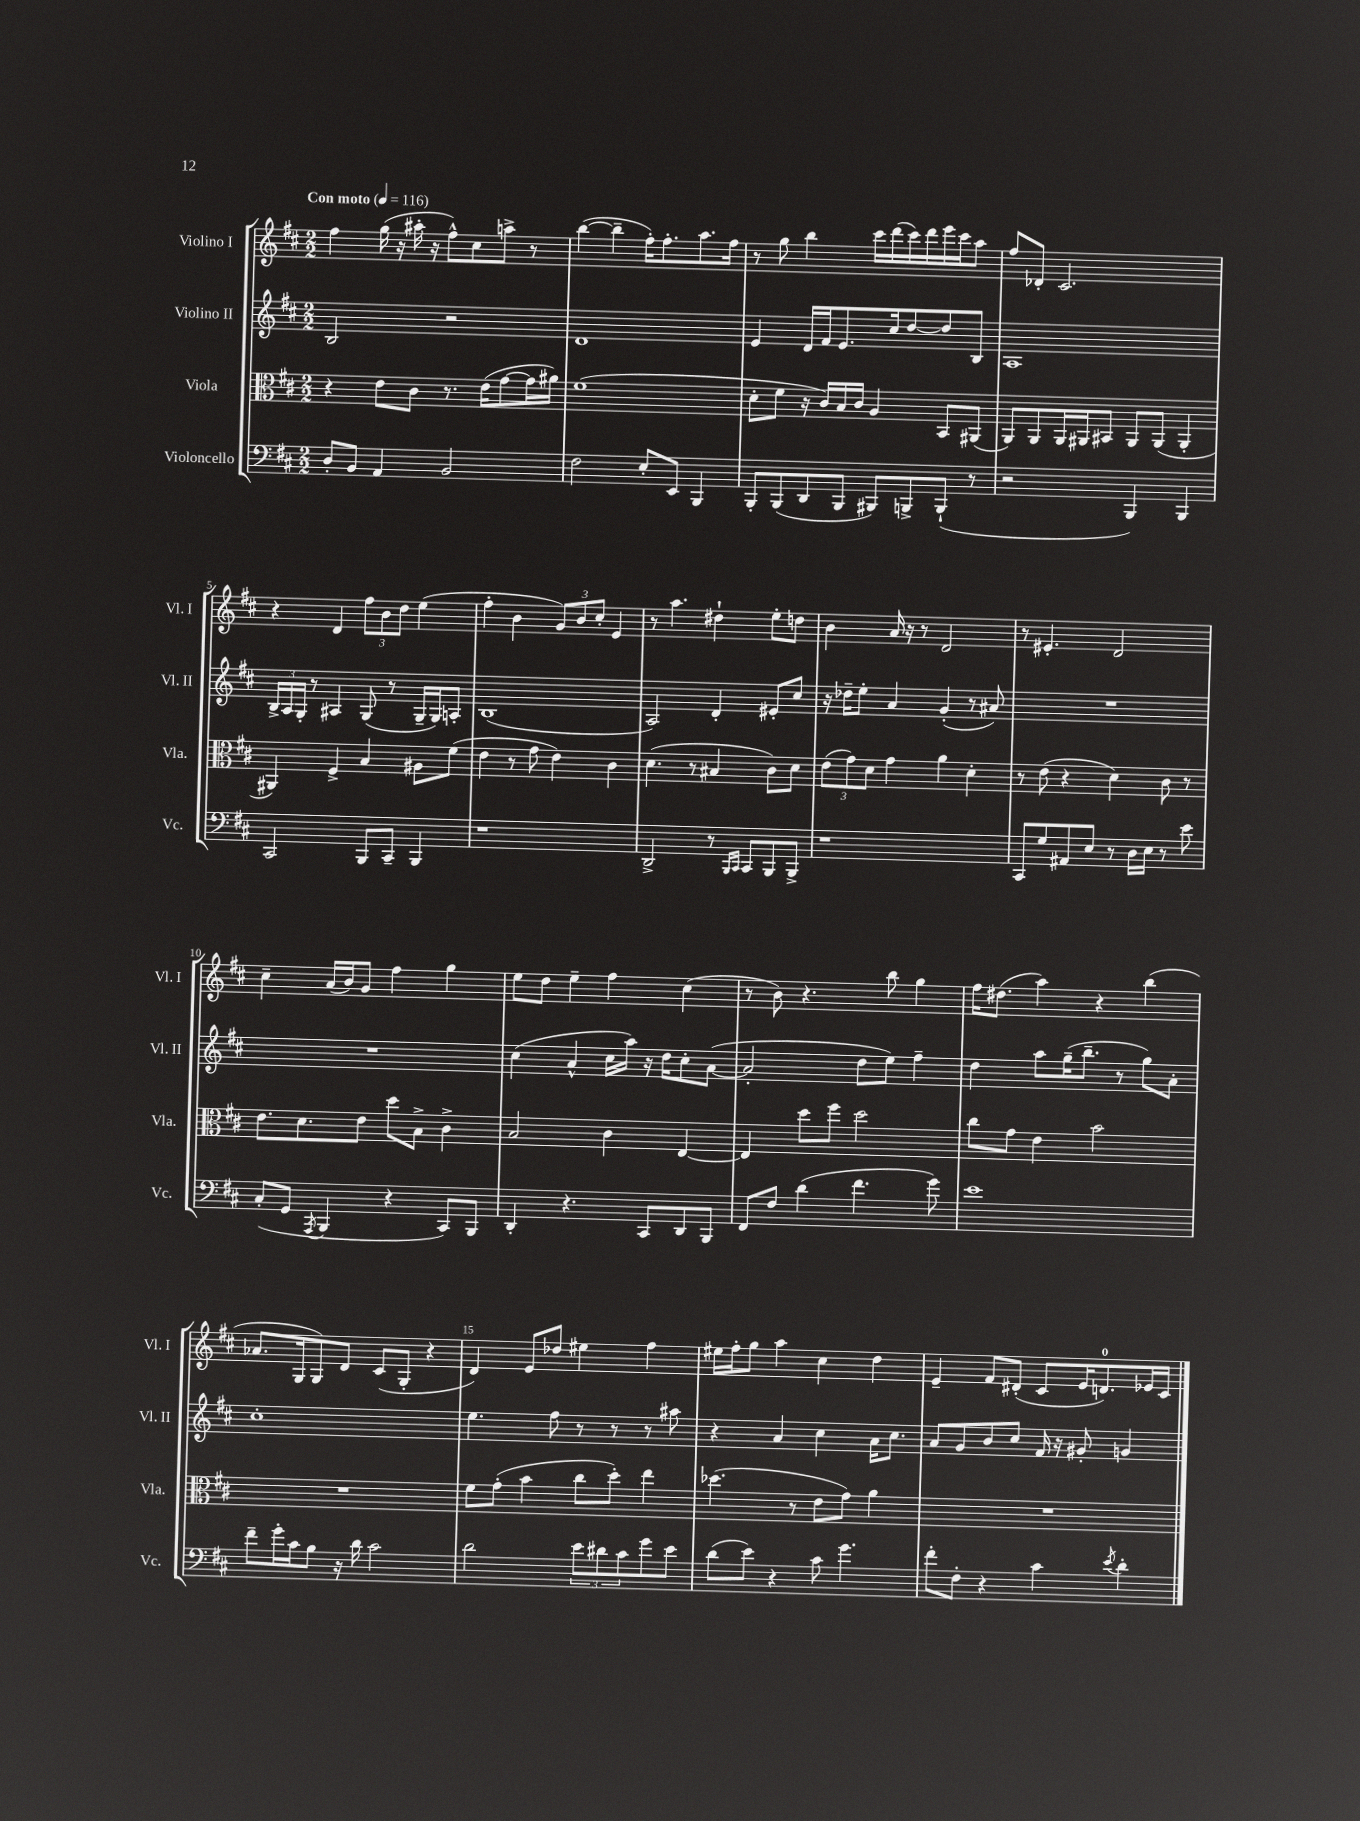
<<
\new StaffGroup <<
\new Staff = "s0" \with { instrumentName = "Violino I" shortInstrumentName = "Vl. I" } {
    \clef treble \key d \major \numericTimeSignature \time 2/2 \tempo "Con moto" 4 = 116
    fis''4 g''16( r16 ais''16-. r16 fis''8-^) cis''8 a''8-> r8 |
    b''4~( b''4-- fis''16-.) fis''8.-. a''8. fis''16 |
    r8 g''8 b''4 cis'''16 d'''16( cis'''16) d'''16 e'''16 cis'''16 a''8 |
    fis''8 des'8-. cis'2. |
    r4 d'4 \tuplet 3/2 { fis''8 b'8 d''8 } e''4( |
    fis''4-. b'4 \tuplet 3/2 { g'8) b'8 cis''8-. } e'4 |
    r8 a''4. dis''4-! e''8-. d''8 |
    b'4 a'16 r16 r8 d'2 |
    r8 eis'4.-. d'2 |
    cis''4-- a'16( b'16) g'8 fis''4 g''4 |
    e''8 d''8 e''4-- fis''4 cis''4( |
    r8 b'8) r4. b''8 g''4 |
    fis''16 dis''8.( a''4) r4 b''4( |
    aes'8. g16 g8) d'8 cis'8( g8-. r4 |
    d'4) e'8 des''8 eis''4 fis''4 |
    eis''16 fis''16-. g''8 a''4 cis''4 d''4 |
    e'4-- fis'8 dis'8-.( cis'8 e'16 d'8.-0) ees'16 cis'16 \bar "|." |
}
\new Staff = "s1" \with { instrumentName = "Violino II" shortInstrumentName = "Vl. II" } {
    \clef treble \key d \major \numericTimeSignature \time 2/2
    b2 r2 |
    d'1 |
    e'4 d'16 fis'16 e'8. cis''16 d''8~ d''8 b8 |
    a1 |
    \tuplet 3/2 { b16-> a16 g16-. } r8 ais4 g8( r8 g16-- g16) a8-. |
    b1( |
    a2) d'4-. eis'8-. cis''8 |
    r16 des''16-- e''8-. a'4 g'4-.( r8 ais'8) |
    R1 |
    R1 |
    cis''4( a'4-^ cis''16 a''16) r16 d''16 cis''8-. a'8~( |
    a'2-. d''8 e''8) fis''4-- |
    d''4 a''8 g''16--( b''8.-- r8 g''8) a'8-. |
    cis''1-. |
    e''4. fis''8 r8 r8 r8 ais''8 |
    r4 a'4 cis''4 a'16 cis''8. |
    a'8 g'8 b'8 cis''8 fis'16 r16 gis'8-. g'4 \bar "|." |
}
\new Staff = "s2" \with { instrumentName = "Viola" shortInstrumentName = "Vla." } {
    \clef alto \key d \major \numericTimeSignature \time 2/2
    r4 e'8 cis'8 r8. e'16( g'8~ g'16 ais'16) |
    fis'1( |
    d'8-. fis'8 r16 cis'16) b16 cis'16 a4 b,8 ais,8( |
    a,8) a,8 a,16 ais,16 bis,8 ais,8 ais,8( ais,4-. |
    ais,4) fis4-> b4 ais8 fis'8( |
    e'4 r8 g'8 e'4) cis'4 |
    d'4.( r8 bis4 cis'8) d'8 |
    \tuplet 3/2 { e'8( g'8) d'8 } g'4 a'4 d'4-. |
    r8 e'8( r4 d'4) cis'8 r8 |
    e'8. d'8. e'8 d''8 b8-> cis'4-> |
    b2 cis'4 e4~ |
    e4 d''8 fis''8 d''2 |
    cis''8 g'8 e'4 b'2 |
    R1 |
    fis'8 g'8-.( b'4 cis''8 d''8-.) e''4 |
    des''4.( r8 e'8 g'8) a'4 |
    R1 \bar "|." |
}
\new Staff = "s3" \with { instrumentName = "Violoncello" shortInstrumentName = "Vc." } {
    \clef bass \key d \major \numericTimeSignature \time 2/2
    d8-. b,8 a,4 b,2 |
    fis2 e8-. e,8 b,,4 |
    b,,8-. b,,8( d,8 b,,8 bis,,8) b,,8-> b,,8-!( r8 |
    r2 b,,4) b,,4 |
    cis,2 b,,8 cis,8-- b,,4 |
    r1 |
    d,2-> r8 \grace { b,,16 cis,16 } cis,8 b,,8 b,,8-> |
    r1 |
    cis,8 g8 ais,8 e8 r8 d16 e16 r8 e'8 |
    cis8-.( g,8 \acciaccatura { a,,8 } b,,4 r4 cis,8) b,,8 |
    d,4-. r4. cis,8 d,8 b,,8 |
    fis,8 fis8 d'4( fis'4. g'8) |
    e'1 |
    fis'8-- g'16-. cis'16 b8 r16 d'16 cis'2 |
    d'2 \tuplet 3/2 { e'8 dis'8 cis'8 } g'8 e'8 |
    d'8( e'8) r4 cis'8 g'4. |
    fis'8-. fis8-. r4 cis'4 \acciaccatura { e'8 } d'4-. \bar "|." |
}
>>
>>
\layout { \context { \Score \override BarNumber.break-visibility = ##(#f #t #t) barNumberVisibility = #(every-nth-bar-number-visible 5) } }
